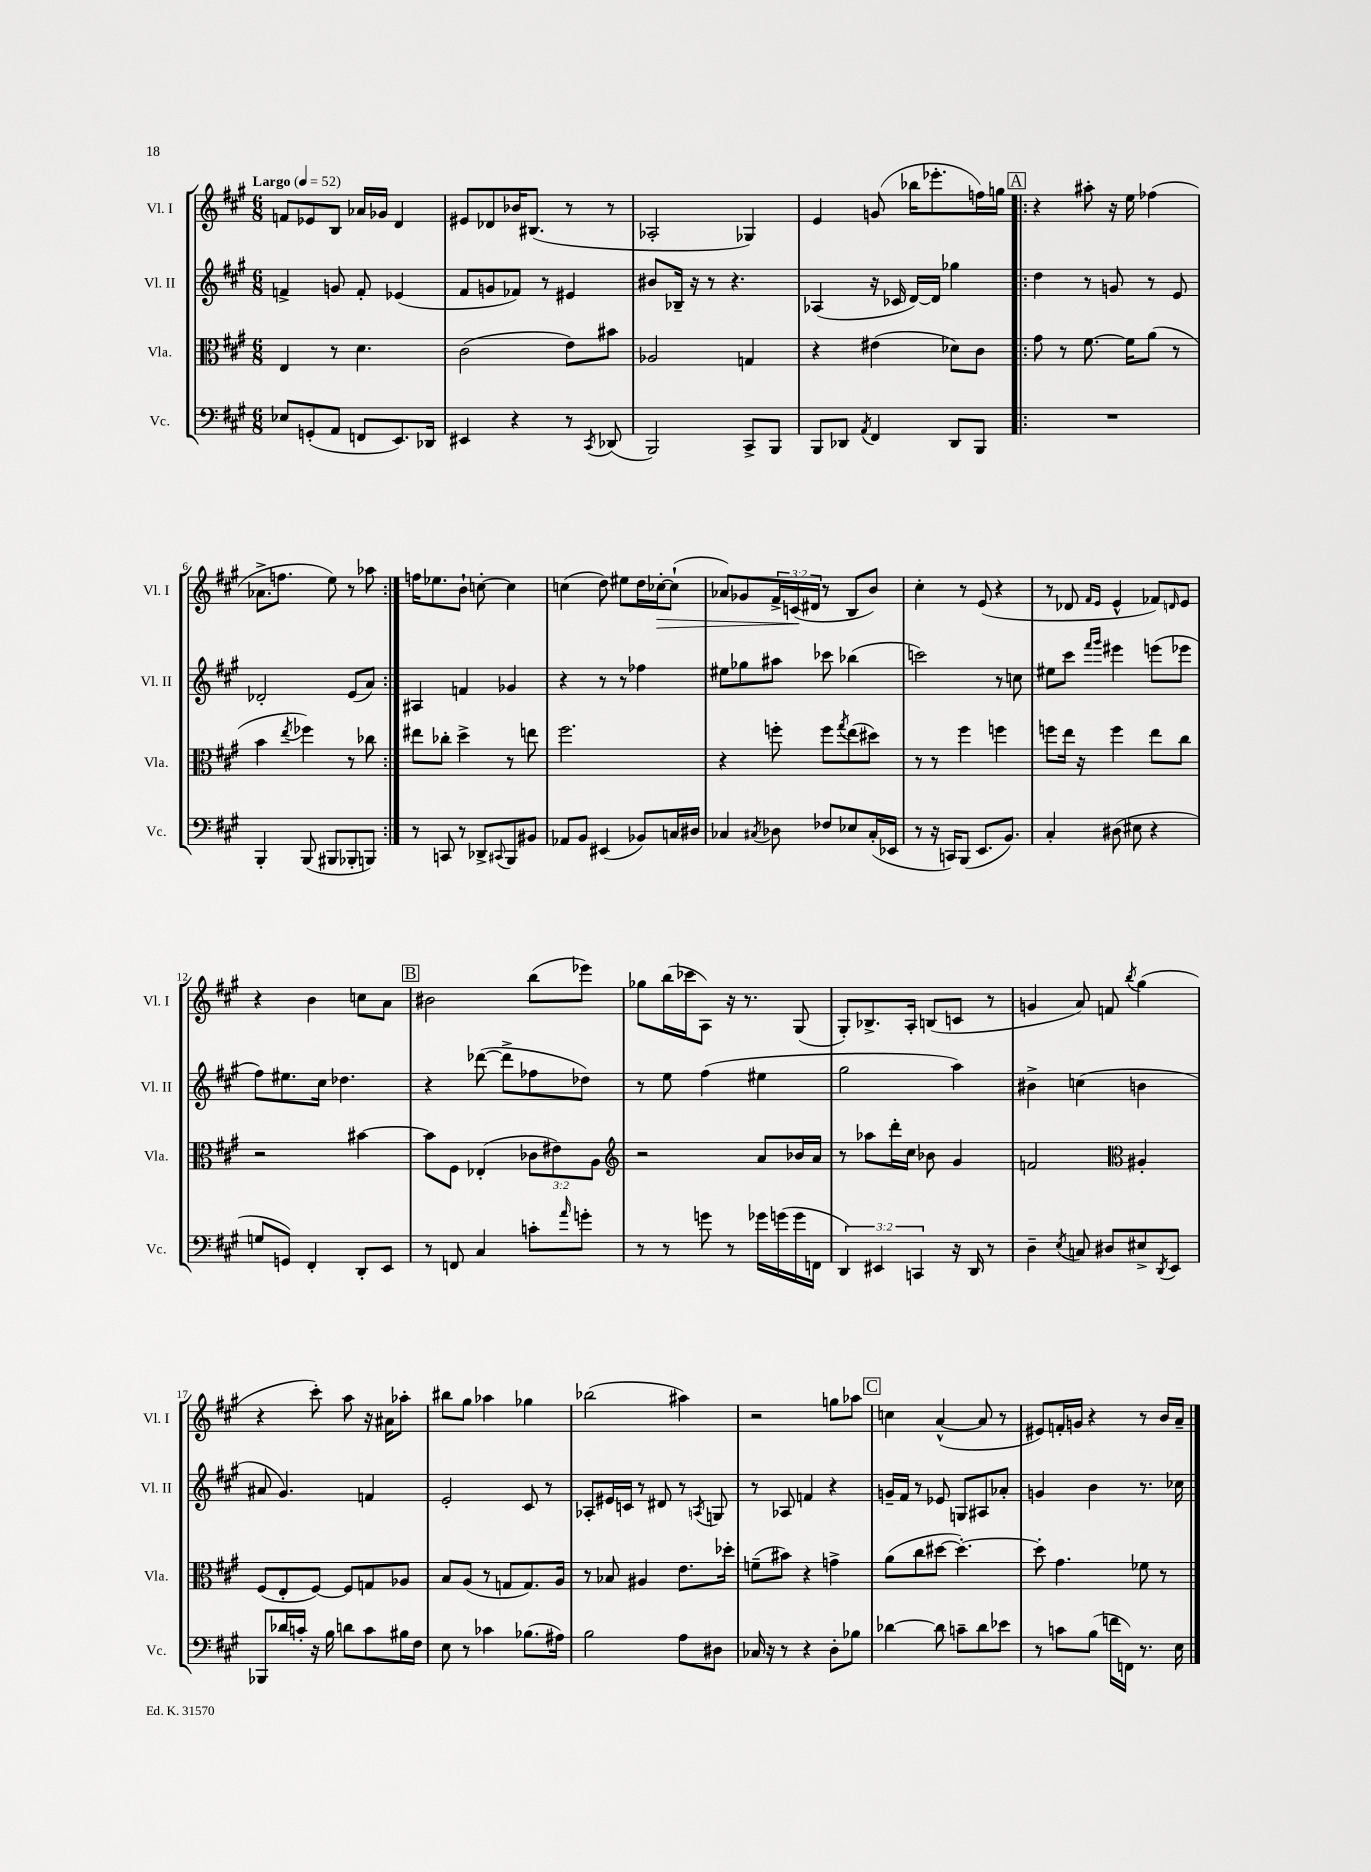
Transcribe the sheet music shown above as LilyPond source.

<<
\new StaffGroup <<
\new Staff = "s0" \with { instrumentName = "Vl. I" shortInstrumentName = "Vl. I" } {
    \clef treble \key a \major \numericTimeSignature \time 6/8 \override Staff.TupletNumber.text = #tuplet-number::calc-fraction-text \tempo "Largo" 4 = 52
    f'8 ees'8 b8 aes'16 ges'16 d'4 |
    eis'8 des'8 bes'16 bis8.( r8 r8 |
    aes2-. ges4) |
    e'4 g'8( bes''16 ees'''8.-. f''16) g''16 |
    \repeat volta 2 { \mark \markup { \box "A" } r4 ais''8-. r16 e''16 fes''4( |
    aes'8.-> f''8. e''8) r8 aes''8 | }
    f''16 ees''8. b'8-! c''8~-. c''4 |
    c''4( d''8) eis''8 d''16 ces''16~-.\> ces''8-!( |
    aes'8) ges'8 \tuplet 3/2 { fis'16-> c'16\!( dis'16 } r8 b8 b'8) |
    cis''4-. r8 e'8( r4 |
    r8 des'8 \grace { fis'16 e'16 } e'4-^ fes'8) \grace { d'16 } e'8 |
    r4 b'4 c''8 a'8 |
    \mark \markup { \box "B" } bis'2 b''8( ees'''8) |
    ges''8 b''16( ces'''16 a8) r16 r8. gis8( |
    gis8-.) bes8.-> a16-. b8( c'8 r8 |
    g'4 a'8) f'8 \acciaccatura { b''8 } gis''4( |
    r4 cis'''8-.) a''8 r16 ais'16 aes''8-. |
    bis''8 gis''8 aes''4 ges''4 |
    bes''2( ais''4) |
    r2 g''8 aes''8 |
    \mark \markup { \box "C" } c''4 a'4~-^( a'8 r8 |
    eis'8) f'16-. g'16 r4 r8 b'16 a'16-- \bar "|." |
}
\new Staff = "s1" \with { instrumentName = "Vl. II" shortInstrumentName = "Vl. II" } {
    \clef treble \key a \major \numericTimeSignature \time 6/8
    f'4-> g'8 f'8-. ees'4( |
    fis'8 g'8 fes'8) r8 eis'4 |
    bis'8 bes16-- r16 r8 r4. |
    aes4( r16 ces'16 d'16~) d'16 ges''4 |
    \repeat volta 2 { \mark \markup { \box "A" } d''4 r8 g'8 r8 e'8 |
    des'2-. e'8( a'8) | }
    ais4 f'4 ges'4 |
    r4 r8 r8 fes''4 |
    eis''8 ges''8 ais''8 ces'''8 bes''4( |
    c'''2) r8 c''8 |
    eis''8 cis'''8 \grace { fis'''16 gis'''16 } eis'''4 e'''8( ees'''8 |
    fis''8) eis''8. cis''16 des''4. |
    \mark \markup { \box "B" } r4 des'''8~( des'''8-> fes''8 des''8) |
    r8 e''8 fis''4( eis''4 |
    gis''2 a''4) |
    bis'4-> c''4( b'4 |
    ais'8 gis'4.) f'4 |
    e'2-. cis'8 r8 |
    aes8-. eis'16 c'16 r8 dis'8 r8 \acciaccatura { a8 } g8 |
    r8 aes8 f'4 r4 |
    \mark \markup { \box "C" } g'16-- fis'16 r8 ees'8 g8 ais8 aes'8-. |
    g'4 b'4 r8. ces''16 \bar "|." |
}
\new Staff = "s2" \with { instrumentName = "Vla." shortInstrumentName = "Vla." } {
    \clef alto \key a \major \numericTimeSignature \time 6/8 \override Staff.TupletNumber.text = #tuplet-number::calc-fraction-text
    e4 r8 d'4. |
    cis'2( e'8) bis'8 |
    aes2 g4 |
    r4 eis'4( des'8) cis'8 |
    \repeat volta 2 { \mark \markup { \box "A" } gis'8 r8 fis'8.~ fis'16 a'8( r8 |
    b'4 \acciaccatura { e''8 } fes''4) r8 ces''8 | }
    eis''8 ces''8-. d''4-> r8 e''8 |
    fis''2. |
    r4 f''8-. f''8 \acciaccatura { gis''8 } e''8( dis''8) |
    r8 r8 fis''4 f''4 |
    f''8 e''16 r16 f''4 e''8 cis''8 |
    r2 bis'4~ |
    \mark \markup { \box "B" } bis'8 fis8 ees4-.( \tuplet 3/2 { ces'8 eis'8) a8 } |
    \clef treble r2 a'8 bes'16 a'16 |
    r8 aes''8 d'''16-. cis''16 bes'8 gis'4 |
    f'2 \clef alto ais4-. |
    fis8( e8-. fis8~) fis8 g8 aes8 |
    b8 a8( r8 g8 g8.) a16 |
    r8 bes8 ais4 e'8. des''16-. |
    f'8--( bis'8) r4 g'4-> |
    \mark \markup { \box "C" } a'8( cis''8 dis''8~ dis''4.~-.) |
    dis''8-. gis'4. fes'8 r8 \bar "|." |
}
\new Staff = "s3" \with { instrumentName = "Vc." shortInstrumentName = "Vc." } {
    \clef bass \key a \major \numericTimeSignature \time 6/8 \override Staff.TupletNumber.text = #tuplet-number::calc-fraction-text
    ees8 g,8-.( a,8 f,8 e,8.) des,16 |
    eis,4 r4 r8 \acciaccatura { cis,8 } des,8( |
    b,,2) cis,8-> b,,8 |
    b,,8 des,8 \acciaccatura { a,8 } fis,4 des,8 b,,8 |
    \repeat volta 2 { \mark \markup { \box "A" } R2. |
    b,,4-. b,,8( bis,,8 bes,,8-. b,,8) | }
    r8 c,8 r8 des,8-> \appoggiatura { cis,8 } b,,8 bis,8 |
    aes,8 b,8 eis,4( bes,8) c16 dis16 |
    ces4 \acciaccatura { cis8 } des8 fes8 ees8 cis16-.( ees,16 |
    r8 r16 c,16) b,,8( e,8. b,8.) |
    cis4-. dis8( eis8 r4 |
    g8 g,8) fis,4-. d,8-. e,8 |
    \mark \markup { \box "B" } r8 f,8 cis4 c'8-. \grace { a'16 } g'8-. |
    r8 r8 g'8 r8 ges'16 g'16( g'16 f,16 |
    \tuplet 3/2 { d,4) eis,4 c,4 } r16 d,16 r8 |
    d4-- \acciaccatura { e8 } c8 dis8 eis8-> \acciaccatura { d,8 } e,8 |
    bes,,8 des'16 c'16-. r16 b16 d'8 c'8 bis16 fis16 |
    e8 r8 ces'4 bes8.( ais16) |
    b2 a8 dis8 |
    ces16 r16 r8 r4 d8-. bes8 |
    \mark \markup { \box "C" } des'4~ des'8 c'8-- des'8 ees'8 |
    r8 c'8 b8( f'16 f,16) r8. e16 \bar "|." |
}
>>
>>
